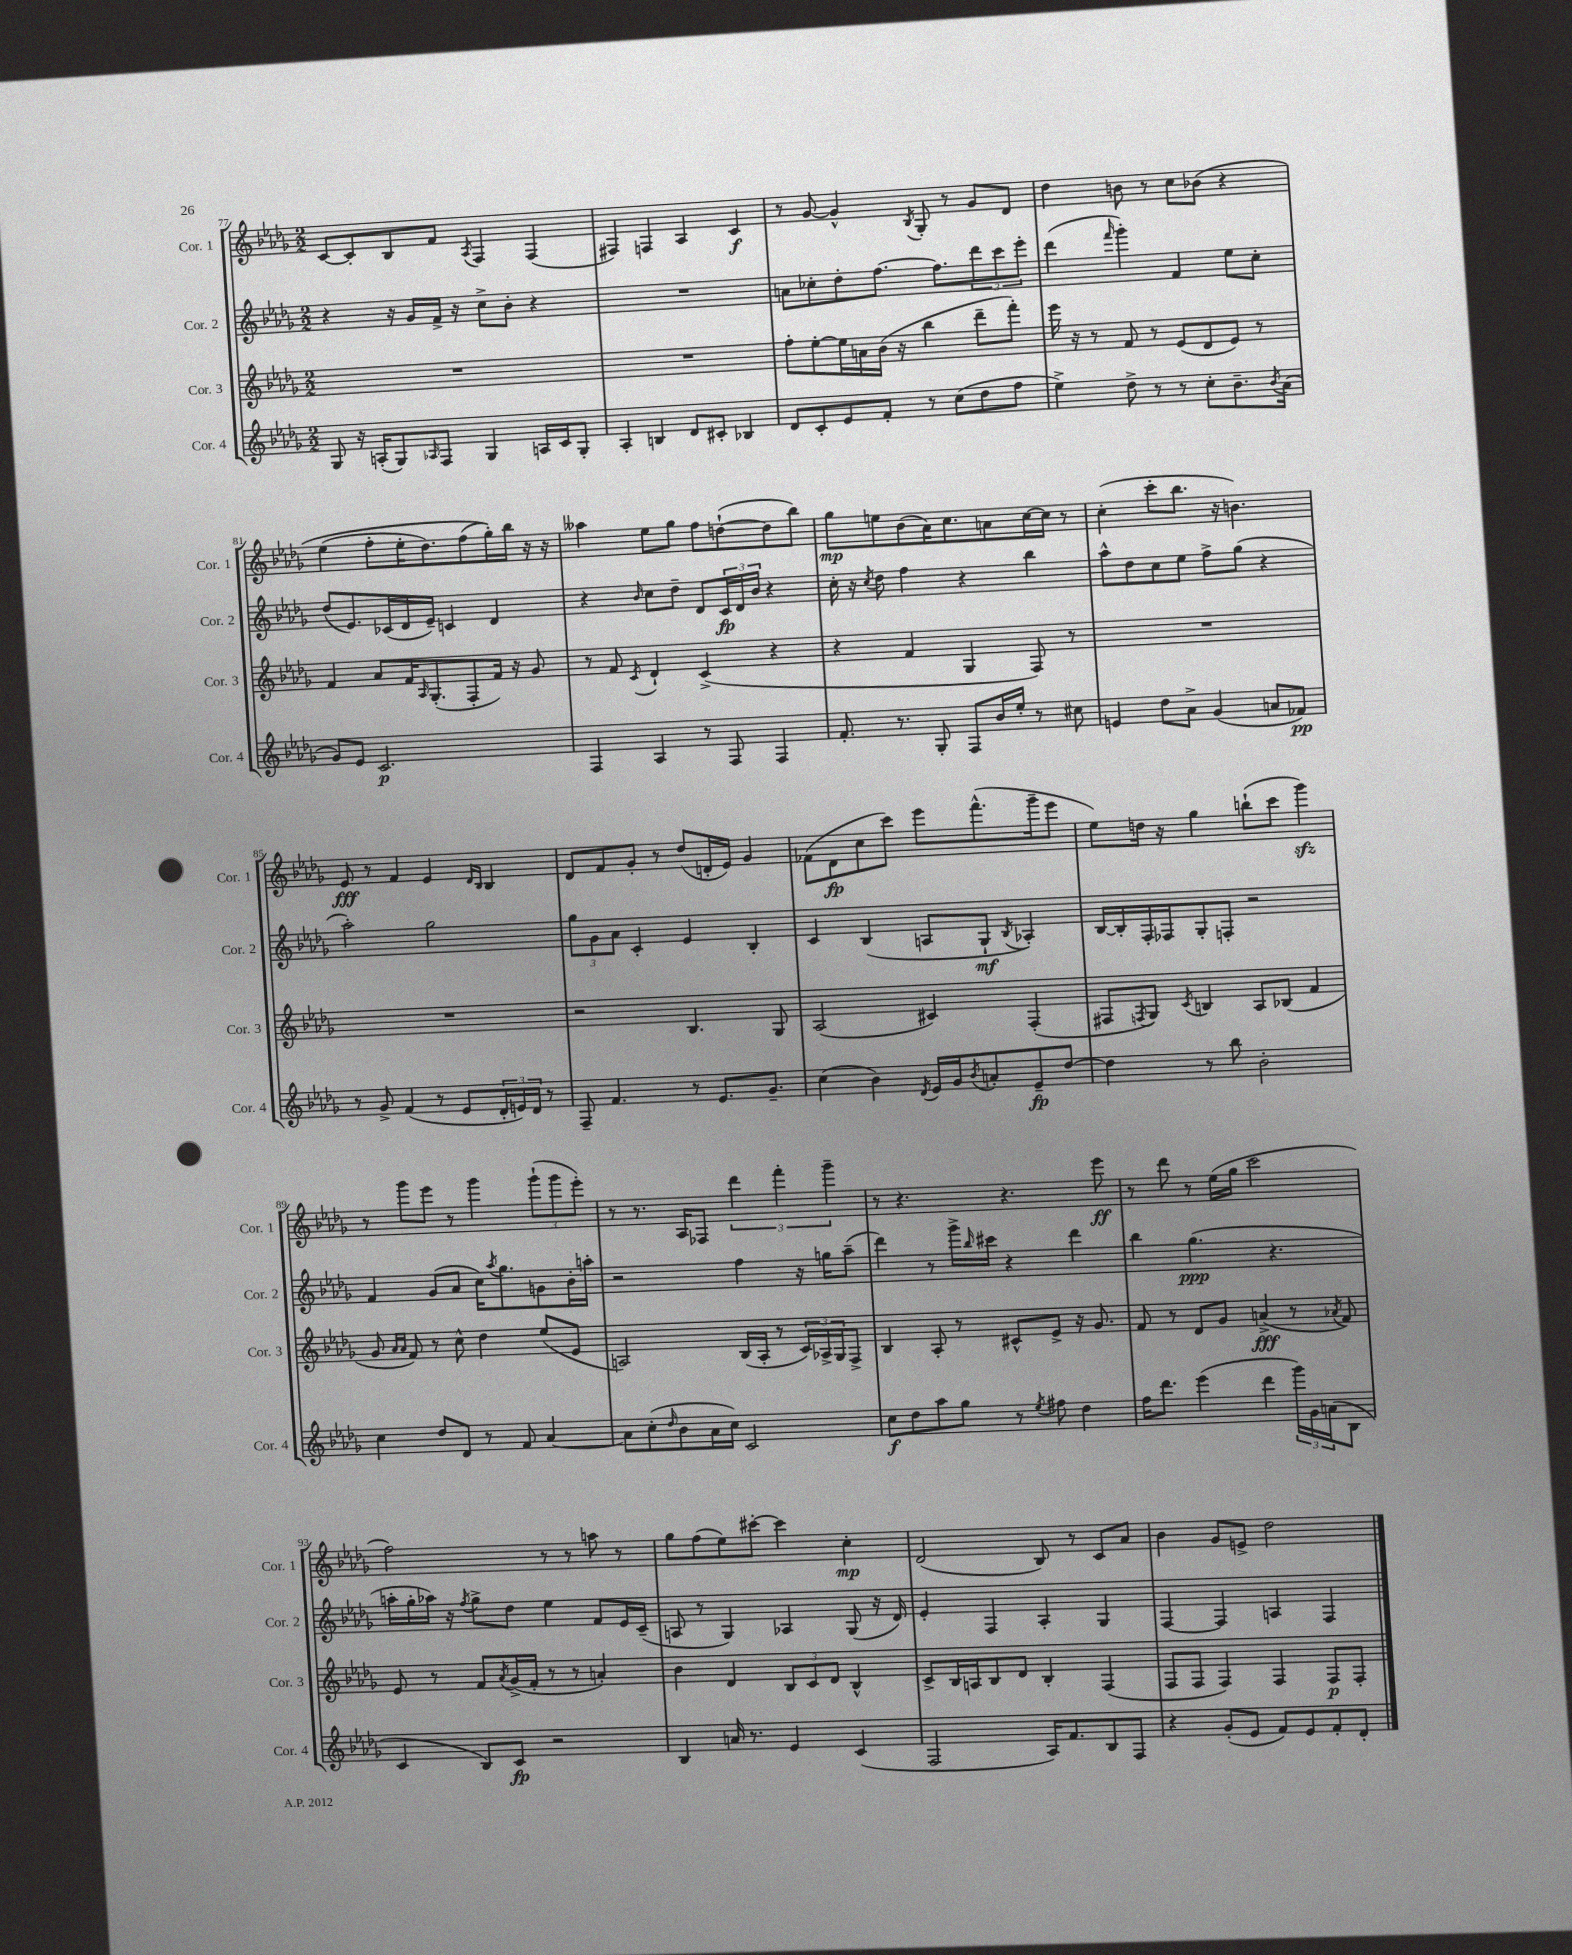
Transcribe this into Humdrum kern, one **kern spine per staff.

**kern	**dynam	**kern	**dynam	**kern	**dynam	**kern	**dynam
*part4	*part4	*part3	*part3	*part2	*part2	*part1	*part1
*staff4	*staff4	*staff3	*staff3	*staff2	*staff2	*staff1	*staff1
*I"Cor. 4	*	*I"Cor. 3	*	*I"Cor. 2	*	*I"Cor. 1	*
*I'Cor. 4	*	*I'Cor. 3	*	*I'Cor. 2	*	*I'Cor. 1	*
*clefG2	*	*clefG2	*	*clefG2	*	*clefG2	*
*k[b-e-a-d-g-]	*	*k[b-e-a-d-g-]	*	*k[b-e-a-d-g-]	*	*k[b-e-a-d-g-]	*
*M2/2	*	*M2/2	*	*M2/2	*	*M2/2	*
=77	=77	=77	=77	=77	=77	=77	=77
8G-/	.	1r	.	4r	.	[8c/L	.
16r	.	.	.	.	.	8c'/]	.
(16An'/KL	.	.	.	.	.	.	.
8G-/)	.	.	.	16r	.	8B-/	.
.	.	.	.	16g-/LL	.	.	.
16qqA-X/	.	.	.	.	.	.	.
8F/J	.	.	.	16f^/JJ	.	8f/J	.
.	.	.	.	16r	.	.	.
.	.	.	.	.	.	8qA-/	.
4G-/	.	.	.	8cc^\L	.	4F/	.
.	.	.	.	8b-'\J	.	.	.
16An/LL	.	.	.	4r	.	(4F/	.
16c/J	.	.	.	.	.	.	.
8G-'/J	.	.	.	.	.	.	.
=78	=78	=78	=78	=78	=78	=78	=78
4A-'/	.	1r	.	1r	.	4F#X/)	.
4Bn/	.	.	.	.	.	4Fn/	.
8d-/L	.	.	.	.	.	4A-/	.
8c#X'/J	.	.	.	.	.	.	.
4B-X/	.	.	.	.	.	4c/	f
=79	=79	=79	=79	=79	=79	=79	=79
8d-/L	.	8ff'\L	.	8an\L	.	8r	.
8c'/	.	[8ee-'\	.	8cc-X'\	.	[8g-/	.
8e-/	.	16ee-\L]	.	8dd-'\	.	4g-^^/]	.
.	.	16an\	.	.	.	.	.
8f'/J	.	(16b-\JJ	.	[8.ff\J	.	.	.
.	.	16r	.	.	.	.	.
.	.	.	.	.	.	8qB-/	.
8r	.	4bb-\	.	.	.	8G-'/	.
.	.	.	.	8.ff\L]	.	.	.
(8cc\L	.	.	.	.	.	8r	.
8dd-\	.	8ddd-~\L	.	12ddd-\	.	8g-/L	.
.	.	.	.	12ccc\	.	.	.
8ff\J	.	8fff'\J)	.	.	.	8d-/J	.
.	.	.	.	12eee-'\J	.	.	.
=80	=80	=80	=80	=80	=80	=80	=80
4ee-^\)	.	16eee-\	.	(4ddd-\	.	4dd-\	.
.	.	16r	.	.	.	.	.
.	.	8r	.	.	.	.	.
.	.	.	.	16qqfff/	.	.	.
8dd-^\	.	8f/	.	4ggg-'\)	.	8bn\	.
8r	.	8r	.	.	.	8r	.
8r	.	(8e-/L	.	4f/	.	8cc\L	.
8cc'\L	.	8d-/	.	.	.	(8b-X\J	.
8.b-~\	.	8e-/J)	.	8ee-\L	.	4r	.
.	.	8r	.	8cc'\J	.	.	.
8qb-/	.	.	.	.	.	.	.
(16a-\Jk	.	.	.	.	.	.	.
!!LO:LB:g=z
=81	=81	=81	=81	=81	=81	=81	=81
8g-/L)	.	4f/	.	(8dd-/L	.	(4ee-\	.
8e-/J	.	.	.	8.e-/)	.	.	.
2.c/	p	8a-/L	.	.	.	8ff'\L	.
.	.	.	.	(16c-X/L	.	.	.
.	.	16f/K	.	16d-/	.	16ee-'\K	.
.	.	16qqA-/	.	.	.	.	.
.	.	(8.G-'/	.	16e-~/JJ)	.	8.dd-\)	.
.	.	.	.	4cn/	.	.	.
.	.	8F'/	.	.	.	(8ff\	.
.	.	16f/Jk)	.	4d-/	.	16gg-'\L))	.
.	.	16r	.	.	.	16bb-\JJ	.
.	.	8g-/	.	.	.	16r	.
.	.	.	.	.	.	16r	.
=82	=82	=82	=82	=82	=82	=82	=82
4F/	.	8r	.	4r	.	4aa--X\	.
.	.	8f/	.	.	.	.	.
.	.	8qc/	.	16qqb-/	.	.	.
4A-/	.	4d-`/	.	8cc\L	.	8ee-\L	.
.	.	.	.	8dd-~\J	.	8gg-\J	.
8r	.	(4c^/	.	8d-/L	.	8ff\L	.
8F/	.	.	.	24c/L	fp	([8ddn`\	.
.	.	.	.	24d-/	.	.	.
.	.	.	.	24b-/JJ	.	.	.
4F/	.	4r	.	4r	.	8dd\]	.
.	.	.	.	.	.	8bb-\J)	.
=83	=83	=83	=83	=83	=83	=83	=83
8.f'/	.	4r	.	16cc'\	.	8gg-\L	mp
.	.	.	.	16r	.	.	.
.	.	.	.	8qcc/	.	.	.
.	.	.	.	8dd-\	.	8een\	.
8.r	.	.	.	.	.	.	.
.	.	4f/	.	4ff\	.	(8b-\	.
8G-'/	.	.	.	.	.	16a-\K)	.
.	.	.	.	.	.	8.cc\	.
8F/L	.	4G-/	.	4r	.	.	.
16b-/L	.	.	.	.	.	8an\	.
16ee-'/JJ	.	.	.	.	.	.	.
8r	.	8F/)	.	4bb-\	.	[16cc\L	.
.	.	.	.	.	.	16cc\JJ]	.
8cc#X\	.	8r	.	.	.	8r	.
=84	=84	=84	=84	=84	=84	=84	=84
4en/	.	1r	.	8aa-^^\L	.	(4cc'\	.
.	.	.	.	8dd-\	.	.	.
8dd-\L	.	.	.	8cc\	.	8ccc'\L	.
8a-^\J	.	.	.	8ee-\J	.	8.bb-\J	.
(4g-/	.	.	.	8ff^\L	.	.	.
.	.	.	.	.	.	16r	.
.	.	.	.	(8gg-\J	.	4.bn\)	.
8an/L	.	.	.	4r	.	.	.
8f-X/J)	pp	.	.	.	.	.	.
!!LO:LB:g=z
=85	=85	=85	=85	=85	=85	=85	=85
8r	.	1r	.	2aa-'\)	.	8e-/	fff
8g-^/	.	.	.	.	.	8r	.
(4f/	.	.	.	.	.	4f/	.
8r	.	.	.	2gg-\	.	4e-/	.
8e-/L	.	.	.	.	.	.	.
.	.	.	.	.	.	16qqd-/LL	.
.	.	.	.	.	.	16qqB-/JJ	.
24d-'/L	.	.	.	.	.	4B-/	.
24en/)	.	.	.	.	.	.	.
24d-/JJ	.	.	.	.	.	.	.
8r	.	.	.	.	.	.	.
=86	=86	=86	=86	=86	=86	=86	=86
8F~/	.	2r	.	12gg-\L	.	8d-/L	.
.	.	.	.	12g-\	.	.	.
4.f/	.	.	.	.	.	8f/	.
.	.	.	.	12a-\J	.	.	.
.	.	.	.	4c'/	.	8g-'/J	.
.	.	.	.	.	.	8r	.
8r	.	4.B-/	.	4e-/	.	(8dd-/L	.
8.e-/L	.	.	.	.	.	16dn'/L	.
.	.	.	.	.	.	16e-/JJ)	.
.	.	.	.	4B-'/	.	4g-/	.
8.g-~/J	.	.	.	.	.	.	.
.	.	8G-/	.	.	.	.	.
=87	=87	=87	=87	=87	=87	=87	=87
(4cc\	.	(2A-/	.	4c/	.	(8f-X\L	.
.	.	.	.	.	.	8d-\	fp
4b-\)	.	.	.	(4B-/	.	8cc\	.
.	.	.	.	.	.	8ccc\J)	.
8qd-/	.	.	.	.	.	.	.
16e-/LL	.	4c#X/)	.	8An/L	.	8eee-\L	.
16g-/J	.	.	.	.	.	.	.
8qb-/	.	.	.	.	.	.	.
8an'/	.	.	.	8G-`/J	mf	(8.fff^^\	.
.	.	.	.	8qB-/	.	.	.
8e-~/	fp	(4F'/	.	4A-X'/)	.	.	.
.	.	.	.	.	.	16ggg-~\k	.
[8dd-/J	.	.	.	.	.	8eee-\J	.
=88	=88	=88	=88	=88	=88	=88	=88
4dd-\]	.	8F#X/L	.	[16B-/LL	.	8ee-\L)	.
.	.	.	.	16B-'/]	.	.	.
.	.	8qFn/	.	.	.	.	.
.	.	8G-/J)	.	16F'/	.	16ddn\Jk	.
.	.	.	.	16F-X/J	.	16r	.
.	.	8qc/	.	.	.	.	.
8r	.	4Bn/	.	8G-'/	.	4gg-\	.
8bb-\	.	.	.	8Fn'/J	.	.	.
2b-'\	.	8A-/L	.	2r	.	(8bbn`\L	.
.	.	(8B-X/J	.	.	.	8ccc\J	.
.	.	4f/	.	.	.	4ggg-zz\)	.
!!LO:LB:g=z
=89	=89	=89	=89	=89	=89	=89	=89
4cc\	.	8g-/	.	4f/	.	8r	.
.	.	16qqa-/LL	.	.	.	.	.
.	.	16qqa-/JJ	.	.	.	.	.
.	.	8f/)	.	.	.	8ggg-\L	.
8dd-/L	.	8r	.	(8g-/L	.	8eee-\J	.
8d-/J	.	8cc^^\	.	8a-/J	.	8r	.
8r	.	4dd-\	.	16cc\KL)	.	4ggg-\	.
.	.	.	.	8qaa-/	.	.	.
.	.	.	.	8.gg-\	.	.	.
8f/	.	.	.	.	.	.	.
[4a-/	.	(8ee-/L	.	8gn\	.	(12ggg-`\L	.
.	.	.	.	.	.	12ggg-\	.
.	.	8e-/J	.	16b-'\L	.	.	.
.	.	.	.	.	.	12eee-'\J)	.
.	.	.	.	16aan'\JJ	.	.	.
=90	=90	=90	=90	=90	=90	=90	=90
8a-\L]	.	2An/)	.	2r	.	8r	.
(8cc'\	.	.	.	.	.	8.r	.
16qqdd-/	.	.	.	.	.	.	.
8b-\	.	.	.	.	.	.	.
.	.	.	.	.	.	16A-/KL	.
16a-\L	.	.	.	.	.	8F-X/J	.
16cc\JJ)	.	.	.	.	.	.	.
2c/	.	(16B-/LL	.	4ff\	.	6ddd-\	.
.	.	16A'/JJ	.	.	.	.	.
.	.	8r	.	.	.	.	.
.	.	.	.	.	.	6fff'\	.
.	.	24c/LL)	.	16r	.	.	.
.	.	24A-X^/	.	.	.	.	.
.	.	.	.	16ggn\KL	.	.	.
.	.	24G-/J	.	.	.	6ggg-~\	.
.	.	8F^/J	.	(8aa-~\J	.	.	.
=91	=91	=91	=91	=91	=91	=91	=91
8cc\L	f	4B-/	.	4ddd-\)	.	8r	.
8dd-\	.	.	.	.	.	4.r	.
8aa-\	.	8A-'/	.	8r	.	.	.
8gg-\J	.	8r	.	16ggg-^\LL	.	.	.
.	.	.	.	16qqbb-/	.	.	.
.	.	.	.	16ccc#X\JJ	.	.	.
8r	.	8c#X^^/L	.	4r	.	4.r	.
8qee-/	.	.	.	.	.	.	.
8ff#X\	.	8e-^/J	.	.	.	.	.
4dd-\	.	16r	.	4ddd-\	.	.	.
.	.	8.g-/	.	.	.	.	.
.	.	.	.	.	.	8eee-\	ff
=92	=92	=92	=92	=92	=92	=92	=92
16ff\KL	.	8f/	.	4bb-\	.	8r	.
8.ddd-\J	.	.	.	.	.	.	.
.	.	8r	.	.	.	8ddd-\	.
(4eee-\	.	8d-/L	.	(4.gg-\	ppp	8r	.
.	.	8g-/J	.	.	.	(16ee-\LL	.
.	.	.	.	.	.	16gg-\JJ	.
4ddd-\	.	(4an^/	fff	.	.	2ccc\	.
.	.	.	.	4.r	.	.	.
24ggg-\LL)	.	8r	.	.	.	.	.
24g-\	.	.	.	.	.	.	.
(24an\J	.	.	.	.	.	.	.
.	.	8qa-X/	.	.	.	.	.
8B-\J	.	8f/)	.	.	.	.	.
!!LO:LB:g=z
=93	=93	=93	=93	=93	=93	=93	=93
4c/	.	8e-/	.	16aan'\LL	.	2ff\)	.
.	.	.	.	16gg-'\	.	.	.
.	.	8r	.	16aa-X\JJ)	.	.	.
.	.	.	.	16r	.	.	.
.	.	.	.	8qff/	.	.	.
8B-/L)	.	8f/L	.	8gg-^\L	.	.	.
.	.	8qa-/	.	.	.	.	.
8c/J	fp	(16g-^/L	.	8dd-\J	.	.	.
.	.	16f'/JJ	.	.	.	.	.
2r	.	8r	.	4ee-\	.	8r	.
.	.	8r	.	.	.	8r	.
.	.	4an'/)	.	8f/L	.	8aan\	.
.	.	.	.	16e-/L	.	8r	.
.	.	.	.	(16c~/JJ	.	.	.
=94	=94	=94	=94	=94	=94	=94	=94
4B-/	.	4b-\	.	8An/	.	8gg-\L	.
.	.	.	.	8r	.	(8ff\	.
16an/	.	4d-/	.	4G-/)	.	8ee-\)	.
8.r	.	.	.	.	.	.	.
.	.	.	.	.	.	[8ccc#X'\J	.
4e-/	.	12B-/L	.	4A-X/	.	4ccc#\]	.
.	.	12c/	.	.	.	.	.
.	.	12d-/J	.	.	.	.	.
(4c/	.	4B-^^/	.	(8G-/	.	4cc'\	mp
.	.	.	.	16r	.	.	.
.	.	.	.	16d-/)	.	.	.
=95	=95	=95	=95	=95	=95	=95	=95
2F/	.	8c^/L	.	4e-'/	.	(2d-/	.
.	.	16B-/L	.	.	.	.	.
.	.	16An/J	.	.	.	.	.
.	.	8B-/	.	4F/	.	.	.
.	.	8d-/J	.	.	.	.	.
16A-/KL)	.	4B-'/	.	4A-'/	.	8B-/)	.
8.f/	.	.	.	.	.	.	.
.	.	.	.	.	.	8r	.
8B-/	.	(4F/	.	4G-/	.	8c/L	.
8F/J	.	.	.	.	.	8a-/J	.
=96	=96	=96	=96	=96	=96	=96	=96
4r	.	8F/L	.	[4F/	.	4b-\	.
.	.	8F/J	.	.	.	.	.
(8g-'/L	.	4F/)	.	4F/]	.	8g-/L	.
8e-/J	.	.	.	.	.	8en^/J	.
8f/L)	.	4F/	.	4An/	.	2dd-\	.
8e-/	.	.	.	.	.	.	.
8f'/	.	8F/L	p	4F/	.	.	.
8d-'/J	.	8F'/J	.	.	.	.	.
==	==	==	==	==	==	==	==
*-	*-	*-	*-	*-	*-	*-	*-
